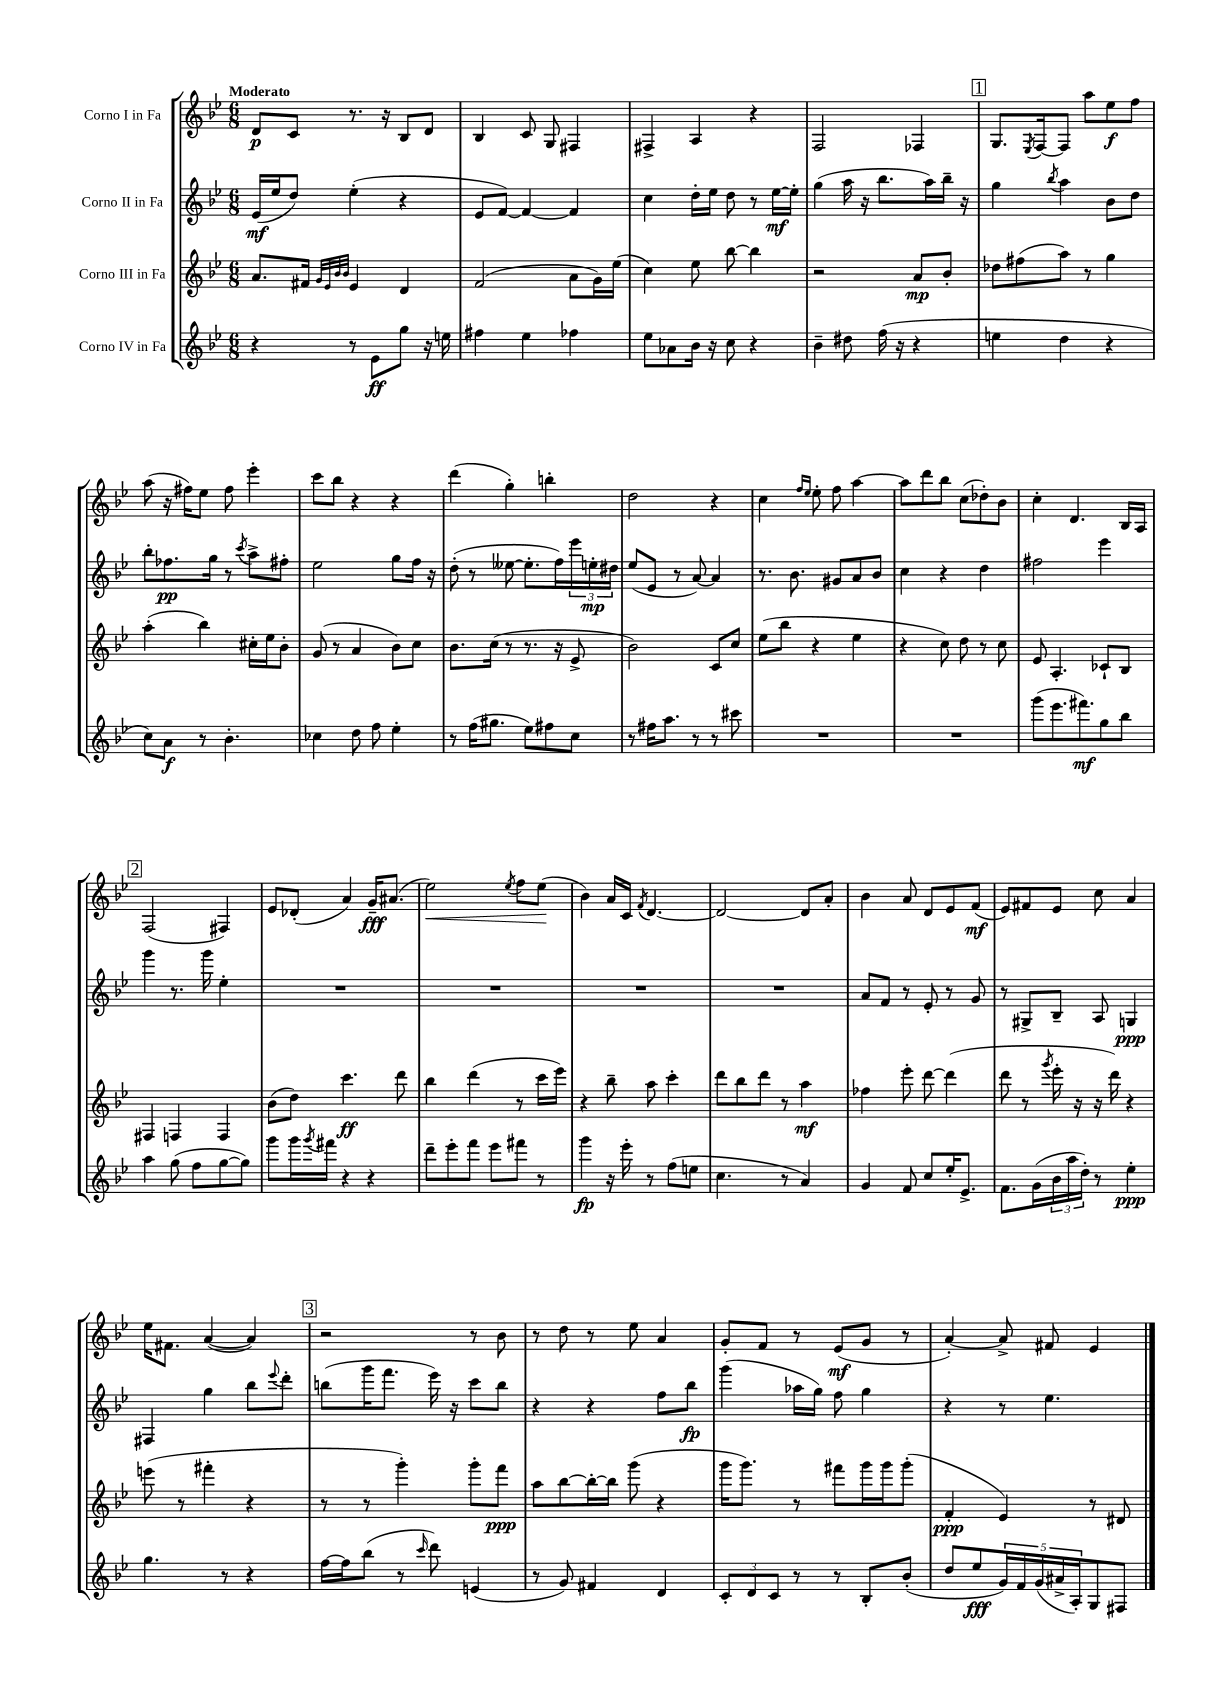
<<
\new StaffGroup <<
\new Staff = "s0" \with { instrumentName = "Corno I in Fa" } {
    \clef treble \key bes \major \numericTimeSignature \time 6/8 \tempo "Moderato"
    d'8\p c'8 r8. r16 bes8 d'8 |
    bes4 c'8 g8 fis4 |
    fis4-> a4 r4 |
    f2 fes4 |
    \mark \markup { \box "1" } g8. \acciaccatura { ees8 } f16~ f8 a''8 ees''8\f f''8 |
    a''8( r16 fis''16) ees''8 fis''8 ees'''4-. |
    c'''8 bes''8 r4 r4 |
    d'''4( g''4-.) b''4-. |
    d''2 r4 |
    c''4 \grace { f''16 ees''16 } ees''8-. f''8 a''4~ |
    a''8 d'''8 bes''8 c''8( des''8-.) bes'8 |
    c''4-. d'4. bes16 a16 |
    \mark \markup { \box "2" } f2( fis4) |
    ees'8 des'8-.( a'4) g'16--\fff ais'8.( |
    ees''2\<) \acciaccatura { ees''8 } f''8 ees''8\!( |
    bes'4) a'16 c'16 \acciaccatura { f'8 } d'4.~ |
    d'2~ d'8 a'8-. |
    bes'4 a'8 d'8 ees'8 f'8\mf( |
    ees'8) fis'8 ees'8 c''8 a'4 |
    ees''16 fis'8. a'4~( a'4) |
    \mark \markup { \box "3" } r2 r8 bes'8 |
    r8 d''8 r8 ees''8 a'4 |
    g'8-. f'8 r8 ees'8\mf( g'8 r8 |
    a'4~-.) a'8-> fis'8 ees'4 \bar "|." |
}
\new Staff = "s1" \with { instrumentName = "Corno II in Fa" } {
    \clef treble \key bes \major \numericTimeSignature \time 6/8
    ees'16\mf( ees''16 d''8) ees''4-.( r4 |
    ees'8 f'8~) f'4~ f'4 |
    c''4 d''16-. ees''16 d''8 r8 ees''16~\mf ees''16-. |
    g''4( a''16 r16 bes''8. a''16) bes''16-- r16 |
    \mark \markup { \box "1" } g''4 \acciaccatura { bes''8 } a''4 bes'8 d''8 |
    bes''8-. fes''8.\pp g''16 r8 \acciaccatura { c'''8 } a''8-> fis''8-. |
    ees''2 g''8 f''16 r16 |
    d''8-.( r8 eeses''8~ eeses''8.-. f''16) \tuplet 3/2 { ees'''16 e''16-.\mp dis''16 } |
    ees''8( ees'8 r8 a'8~) a'4 |
    r8. bes'8. gis'8 a'8 bes'8 |
    c''4 r4 d''4 |
    fis''2 ees'''4 |
    \mark \markup { \box "2" } g'''4 r8. g'''16 ees''4-. |
    R2. |
    R2. |
    R2. |
    R2. |
    a'8 f'8 r8 ees'8-. r8 g'8 |
    r8 gis8-> bes8-- a8 g4\ppp |
    fis4 g''4 bes''8 \appoggiatura { ees'''8 } d'''8-. |
    \mark \markup { \box "3" } b''8( g'''16 f'''8. ees'''16) r16 c'''8 b''8 |
    r4 r4 f''8 bes''8\fp |
    g'''4( aes''16 g''16) f''8 g''4 |
    r4 r8 ees''4. \bar "|." |
}
\new Staff = "s2" \with { instrumentName = "Corno III in Fa" } {
    \clef treble \key bes \major \numericTimeSignature \time 6/8
    a'8. fis'16 \grace { g'32 ees'32 bes'32 bes'32 } ees'4 d'4 |
    f'2( a'8 g'16) ees''16( |
    c''4) ees''8 bes''8~ bes''4 |
    r2 a'8\mp bes'8-. |
    \mark \markup { \box "1" } des''8 fis''8( a''8) r8 g''4 |
    a''4-.( bes''4) cis''16-. ees''16 bes'8-. |
    g'8( r8 a'4 bes'8) c''8 |
    bes'8. c''16( r8 r8. r16 ees'8-> |
    bes'2) c'8 c''8 |
    ees''8( bes''8 r4 ees''4 |
    r4 c''8) d''8 r8 c''8 |
    ees'8 a4.-. ces'8-! bes8 |
    \mark \markup { \box "2" } fis4 f4 f4 |
    bes'8( d''8) c'''4.\ff d'''8 |
    bes''4 d'''4( r8 c'''16 ees'''16) |
    r4 bes''8-- a''8 c'''4-. |
    d'''8 bes''8 d'''8 r8 a''4\mf |
    fes''4 ees'''8-. d'''8~ d'''4( |
    d'''8 r8 \acciaccatura { g'''8 } ees'''16-. r16 r16 d'''16) r4 |
    e'''8( r8 fis'''4-. r4 |
    \mark \markup { \box "3" } r8 r8 g'''4-.) g'''8-. f'''8\ppp |
    a''8 bes''8~ bes''16~-. bes''16 g'''8( r4 |
    g'''16 g'''8.) r8 fis'''8 g'''16 g'''16 g'''8-.( |
    f'4-.\ppp ees'4) r8 dis'8 \bar "|." |
}
\new Staff = "s3" \with { instrumentName = "Corno IV in Fa" } {
    \clef treble \key bes \major \numericTimeSignature \time 6/8
    r4 r8 ees'8\ff g''8 r16 e''16 |
    fis''4 ees''4 fes''4 |
    ees''8 aes'8 bes'16 r16 c''8 r4 |
    bes'4-- dis''8 f''16( r16 r4 |
    \mark \markup { \box "1" } e''4 d''4 r4 |
    c''8) a'8\f r8 bes'4.-. |
    ces''4 d''8 f''8 ees''4-. |
    r8 f''16( gis''8. ees''8) fis''8 c''8 |
    r8 fis''16 a''8. r8 r8 cis'''8 |
    R2. |
    R2. |
    g'''8( ees'''8. fis'''8.\mf) g''8 bes''8 |
    \mark \markup { \box "2" } a''4 g''8( f''8 g''8~ g''8) |
    g'''8 g'''16 \acciaccatura { g'''8 } fis'''16 r4 r4 |
    d'''8-- ees'''8-. f'''8 ees'''8 fis'''8 r8 |
    g'''4\fp r16 ees'''16-. r8 f''8( e''8 |
    c''4. r8 a'4) |
    g'4 f'8 c''8 ees''16-. ees'8.-> |
    f'8. g'16( \tuplet 3/2 { bes'16 a''16 d''16-.) } r8 ees''4-.\ppp |
    g''4. r8 r4 |
    \mark \markup { \box "3" } f''16~ f''16 bes''8( r8 \grace { c'''16 } d'''8) e'4( |
    r8 g'8) fis'4 d'4 |
    \tuplet 3/2 { c'8-. d'8 c'8 } r8 r8 bes8-. bes'8-.( |
    d''8 ees''8\fff \tuplet 5/4 { g'16) f'16 g'16( ais'16-> a16-.) } g8 fis8 \bar "|." |
}
>>
>>
\layout { \context { \Score \remove "Bar_number_engraver" } }
